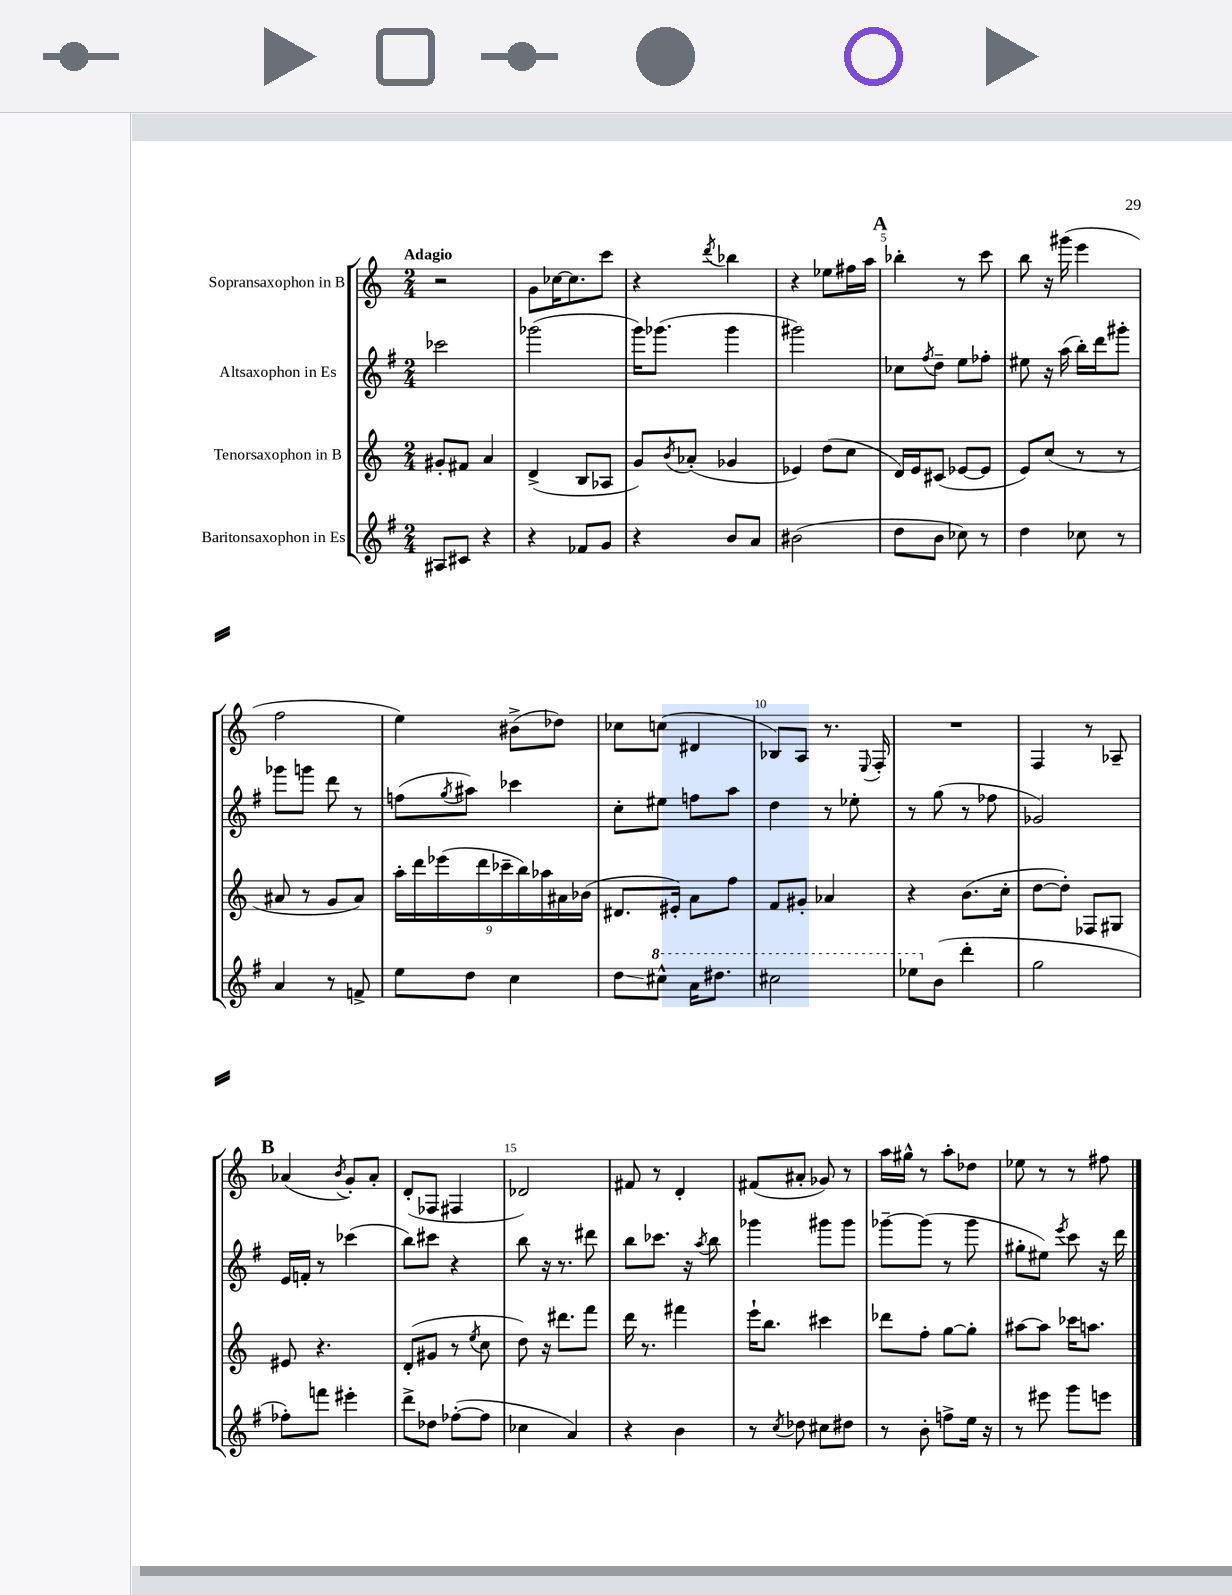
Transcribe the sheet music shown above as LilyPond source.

<<
\new StaffGroup <<
\new Staff = "s0" \with { instrumentName = "Sopransaxophon in B" } {
    \clef treble \key c \major \numericTimeSignature \time 2/4 \tempo "Adagio"
    r2 |
    g'8 ces''16~ ces''8. c'''8 |
    r4 \acciaccatura { d'''8 } bes''4 |
    r4 ees''8 fis''16 a''16 |
    \mark \markup { \bold "A" } bes''4-. r8 c'''8 |
    b''8 r16 gis'''16( e'''4 |
    f''2 |
    e''4) bis'8->( des''8) |
    ces''8 c''8( dis'4 |
    bes8) a8 r8. \appoggiatura { e8 } f16-. |
    R2 |
    f4 r8 aes8-- |
    \mark \markup { \bold "B" } aes'4( \acciaccatura { b'8 } g'8-.) aes'8-. |
    d'8-.( fes8 fis4 |
    des'2) |
    fis'8 r8 d'4-. |
    fis'8( ais'8-. ges'8) r8 |
    a''16 gis''16-^ r8 a''8-. des''8 |
    ees''8 r8 r8 fis''8 \bar "|." |
}
\new Staff = "s1" \with { instrumentName = "Altsaxophon in Es" } {
    \clef treble \key g \major \numericTimeSignature \time 2/4
    ces'''2 |
    ges'''2( |
    g'''16) ges'''8.( ges'''4 |
    gis'''2) |
    \mark \markup { \bold "A" } ces''8 \acciaccatura { fis''8 } d''8-- e''8 fes''8-. |
    eis''8 r16 a''16( b''16-.) d'''16 gis'''8-. |
    ges'''8 g'''8 d'''8 r8 |
    f''8( \acciaccatura { g''8 } ais''8) ces'''4 |
    c''8-. eis''8 f''8 a''8 |
    d''4 r8 ees''8-. |
    r8 g''8( r8 fes''8 |
    ges'2) |
    \mark \markup { \bold "B" } e'16 f'16-. r8 ces'''4( |
    b''8) cis'''8 r4 |
    b''8 r16 r8. dis'''8 |
    b''8 ces'''8. r16 \acciaccatura { a''8 } b''8 |
    ges'''4 gis'''8 gis'''8 |
    ges'''8~-- ges'''8( r8 ges'''8 |
    gis''8-. eis''8) \acciaccatura { e'''8 } c'''8 r16 d'''16 \bar "|." |
}
\new Staff = "s2" \with { instrumentName = "Tenorsaxophon in B" } {
    \clef treble \key c \major \numericTimeSignature \time 2/4
    gis'8-. fis'8 a'4 |
    d'4->( b8 aes8 |
    g'8) \acciaccatura { b'8 } aes'8-.( ges'4 |
    ees'4) d''8( c''8 |
    \mark \markup { \bold "A" } d'16) e'16 cis'8( ees'8~ ees'8 |
    e'8) c''8( r8 r8 |
    ais'8 r8 g'8 ais'8) |
    \tuplet 9/8 { a''16-. d'''16 ees'''16( d'''16 ces'''16-- b''16) aes''16 ais'16 bes'16( } |
    dis'8. eis'16-.) a'8 f''8 |
    f'8 gis'8-. aes'4 |
    r4 b'8.( c''16-. |
    d''8~ d''8-.) fes8 gis8 |
    \mark \markup { \bold "B" } eis'8 r4. |
    d'8-.( gis'8 r8 \acciaccatura { e''8 } c''8 |
    d''8) r16 dis'''8. f'''8 |
    d'''16 r8. fis'''4 |
    e'''16-! b''8. cis'''4 |
    des'''8 f''8-. g''8~ g''8-. |
    ais''8~ ais''8 ces'''16 a''8. \bar "|." |
}
\new Staff = "s3" \with { instrumentName = "Baritonsaxophon in Es" } {
    \clef treble \key g \major \numericTimeSignature \time 2/4
    ais8 cis'8 r4 |
    r4 fes'8 g'8 |
    r4 b'8 a'8 |
    bis'2( |
    \mark \markup { \bold "A" } d''8 b'8 ces''8) r8 |
    d''4 ces''8 r8 |
    a'4 r8 f'8-> |
    e''8 d''8 c''4 |
    d''8\glissando \ottava #1 cis'''8-^ a''16 dis'''8. |
    cis'''2 |
    ees'''8 \ottava #0 b'8( d'''4-. |
    g''2 |
    \mark \markup { \bold "B" } fes''8-.) f'''8 eis'''4-. |
    d'''8-> des''8 fes''8~-.( fes''8 |
    ces''4 a'4) |
    r4 b'4 |
    r8 \acciaccatura { c''8 } des''8 cis''8 dis''8 |
    r8 b'8-. f''8-> e''16 r16 |
    r8 eis'''8 g'''8 e'''8 \bar "|." |
}
>>
>>
\layout { \context { \Score \override BarNumber.break-visibility = ##(#f #t #t) barNumberVisibility = #(every-nth-bar-number-visible 5) } }
